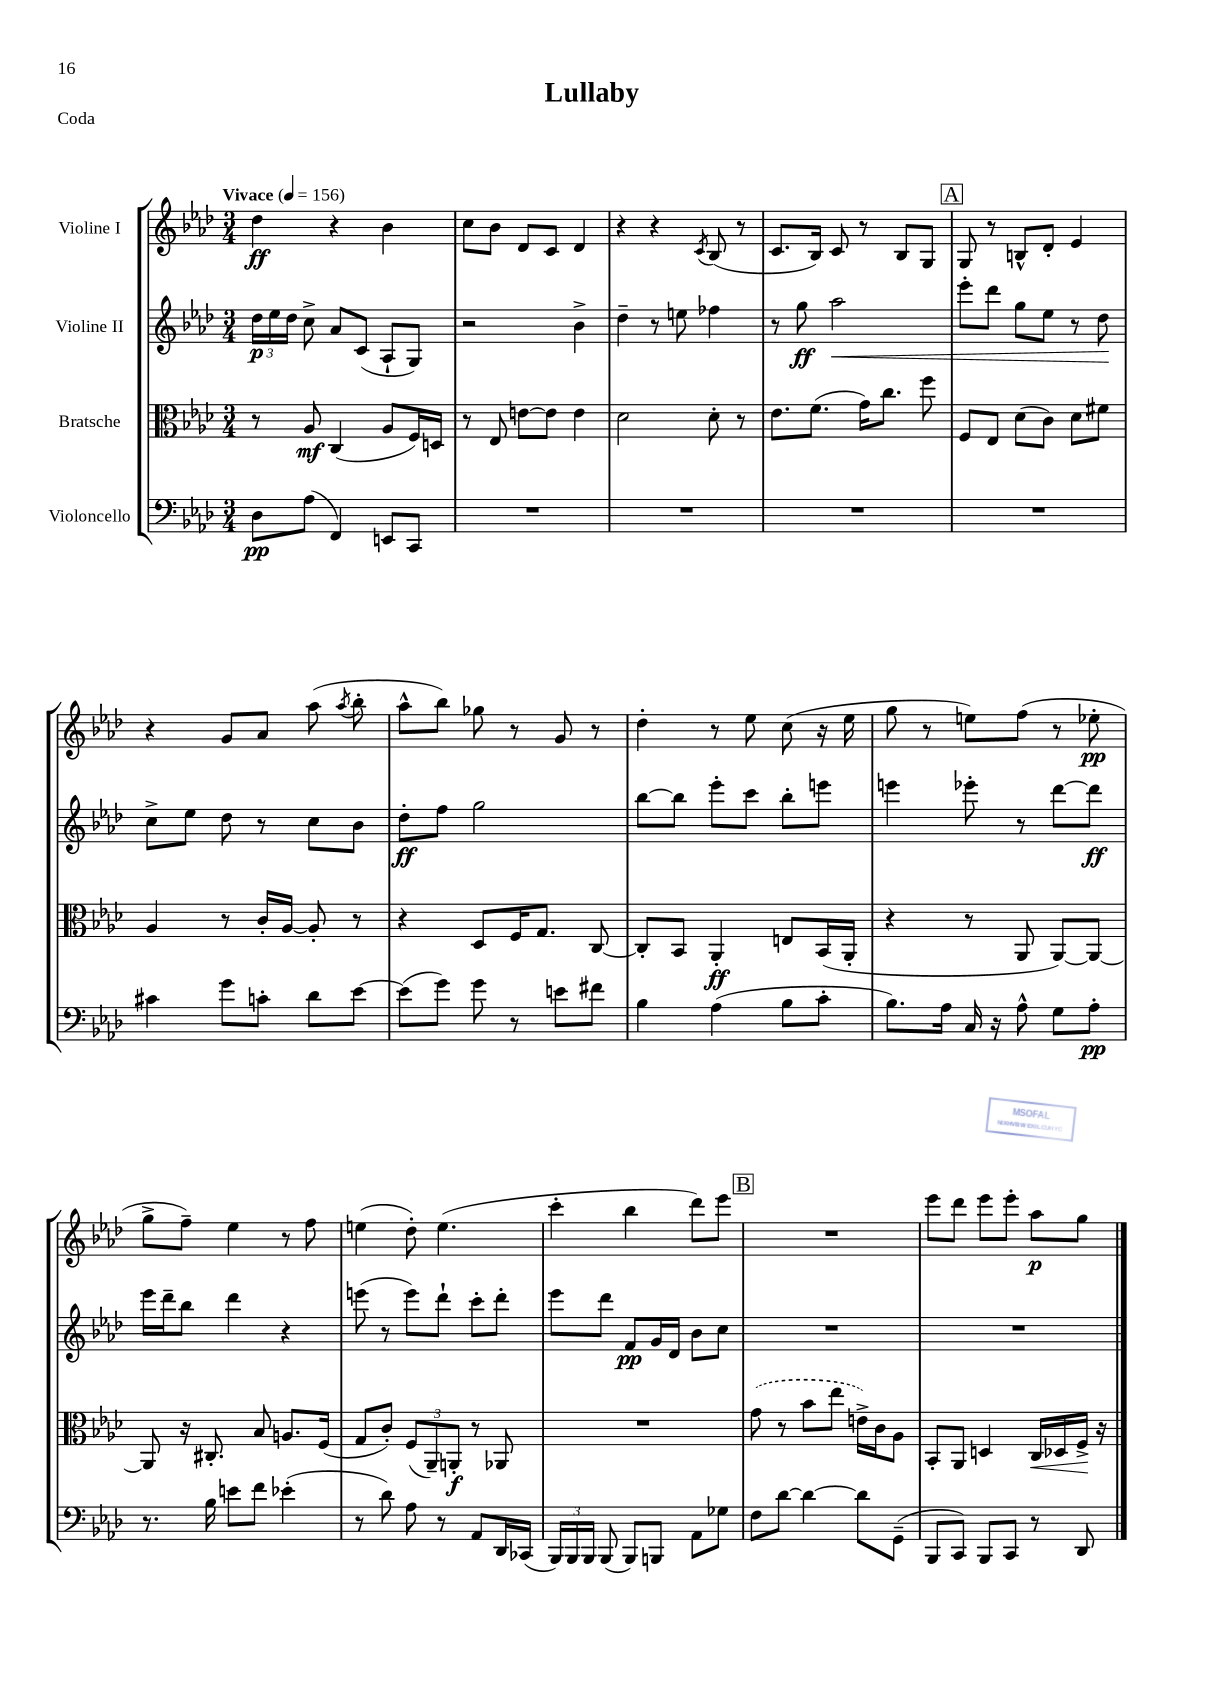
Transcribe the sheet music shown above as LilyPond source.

\header { title = "Lullaby" piece = "Coda" }
<<
\new StaffGroup <<
\new Staff = "s0" \with { instrumentName = "Violine I" } {
    \clef treble \key aes \major \numericTimeSignature \time 3/4 \tempo "Vivace" 4 = 156
    \autoBeamOff des''4\ff r4 bes'4 |
    c''8[ bes'8] des'8[ c'8] des'4 |
    r4 r4 \acciaccatura { c'8 } bes8( r8 |
    c'8.[ bes16]) c'8 r8 bes8[ g8] |
    \mark \markup { \box "A" } g8 r8 b8[-^ des'8]-. ees'4 |
    r4 g'8[ aes'8] aes''8( \acciaccatura { aes''8 } bes''8-. |
    aes''8[-^ bes''8]) ges''8 r8 g'8 r8 |
    des''4-. r8 ees''8 c''8( r16 ees''16 |
    g''8 r8 e''8[) f''8]( r8 ees''8-.\pp |
    g''8[-> f''8]--) ees''4 r8 f''8 |
    e''4( des''8-.) e''4.( |
    c'''4-. bes''4 des'''8[) ees'''8] |
    \mark \markup { \box "B" } R2. |
    ees'''8[ des'''8] ees'''8[ ees'''8]-. aes''8[\p g''8] \bar "|." |
}
\new Staff = "s1" \with { instrumentName = "Violine II" } {
    \clef treble \key aes \major \numericTimeSignature \time 3/4
    \autoBeamOff \tuplet 3/2 { des''16[\p ees''16 des''16] } c''8-> aes'8[ c'8]( aes8[-! g8]) |
    r2 bes'4-> |
    des''4-- r8 e''8 fes''4 |
    r8 g''8\ff aes''2\< |
    \mark \markup { \box "A" } ees'''8[-. des'''8] g''8[ ees''8] r8 des''8\! |
    c''8[-> ees''8] des''8 r8 c''8[ bes'8] |
    des''8[-.\ff f''8] g''2 |
    bes''8[~ bes''8] ees'''8[-. c'''8] bes''8[-. e'''8] |
    e'''4 ees'''8-. r8 des'''8[~ des'''8]\ff |
    ees'''16[ des'''16-- bes''8] des'''4 r4 |
    e'''8( r8 e'''8[) des'''8]-! c'''8[-. des'''8]-. |
    ees'''8[ des'''8] f'8[\pp g'16 des'16] bes'8[ c''8] |
    \mark \markup { \box "B" } R2. |
    R2. \bar "|." |
}
\new Staff = "s2" \with { instrumentName = "Bratsche" } {
    \clef alto \key aes \major \numericTimeSignature \time 3/4
    \autoBeamOff r8 aes8\mf c4( aes8[ f16) d16] |
    r8 ees8 e'8[~ e'8] e'4 |
    des'2 des'8-. r8 |
    ees'8.[ f'8.]( g'16[) c''8.] f''8 |
    \mark \markup { \box "A" } f8[ ees8] des'8[( c'8]) des'8[ fis'8] |
    aes4 r8 c'16[-. aes16]~ aes8-. r8 |
    r4 des8[ f16 g8.] c8~ |
    c8[-. bes,8] aes,4-.\ff e8[ bes,16( aes,16]-. |
    r4 r8 aes,8 aes,8[~) aes,8]~ |
    aes,8 r16 cis8.-. bes8 a8.[ f16]( |
    g8[ c'8]-.) \tuplet 3/2 { f8[( aes,8--) a,8]-.\f } r8 aes,8 |
    R2. |
    \mark \markup { \box "B" } \once \slurDashed g'8( r8 bes'8[ ees''8] e'16[->) c'16 aes8] |
    bes,8[-. aes,8] d4 c16[\< des16 f16]->\! r16 \bar "|." |
}
\new Staff = "s3" \with { instrumentName = "Violoncello" } {
    \clef bass \key aes \major \numericTimeSignature \time 3/4
    \autoBeamOff des8[\pp aes8]( f,4) e,8[ c,8] |
    R2. |
    R2. |
    R2. |
    \mark \markup { \box "A" } R2. |
    cis'4 g'8[ c'8]-. des'8[ ees'8]~ |
    ees'8[( g'8]) g'8 r8 e'8[ fis'8] |
    bes4 aes4( bes8[ c'8]-. |
    bes8.[) aes16] c16 r16 aes8-^ g8[ aes8]-.\pp |
    r8. bes16 e'8[ f'8] ees'4-.( |
    r8 des'8) aes8 r8 aes,8[ des,16 ces,16]( |
    \tuplet 3/2 { bes,,16[) bes,,16 bes,,16] } bes,,8( bes,,8[) b,,8] aes,8[ ges8] |
    \mark \markup { \box "B" } f8[ des'8]~ des'4~ des'8[ g,8]--( |
    bes,,8[ c,8]) bes,,8[ c,8] r8 des,8 \bar "|." |
}
>>
>>
\layout { \context { \Score \remove "Bar_number_engraver" } }
